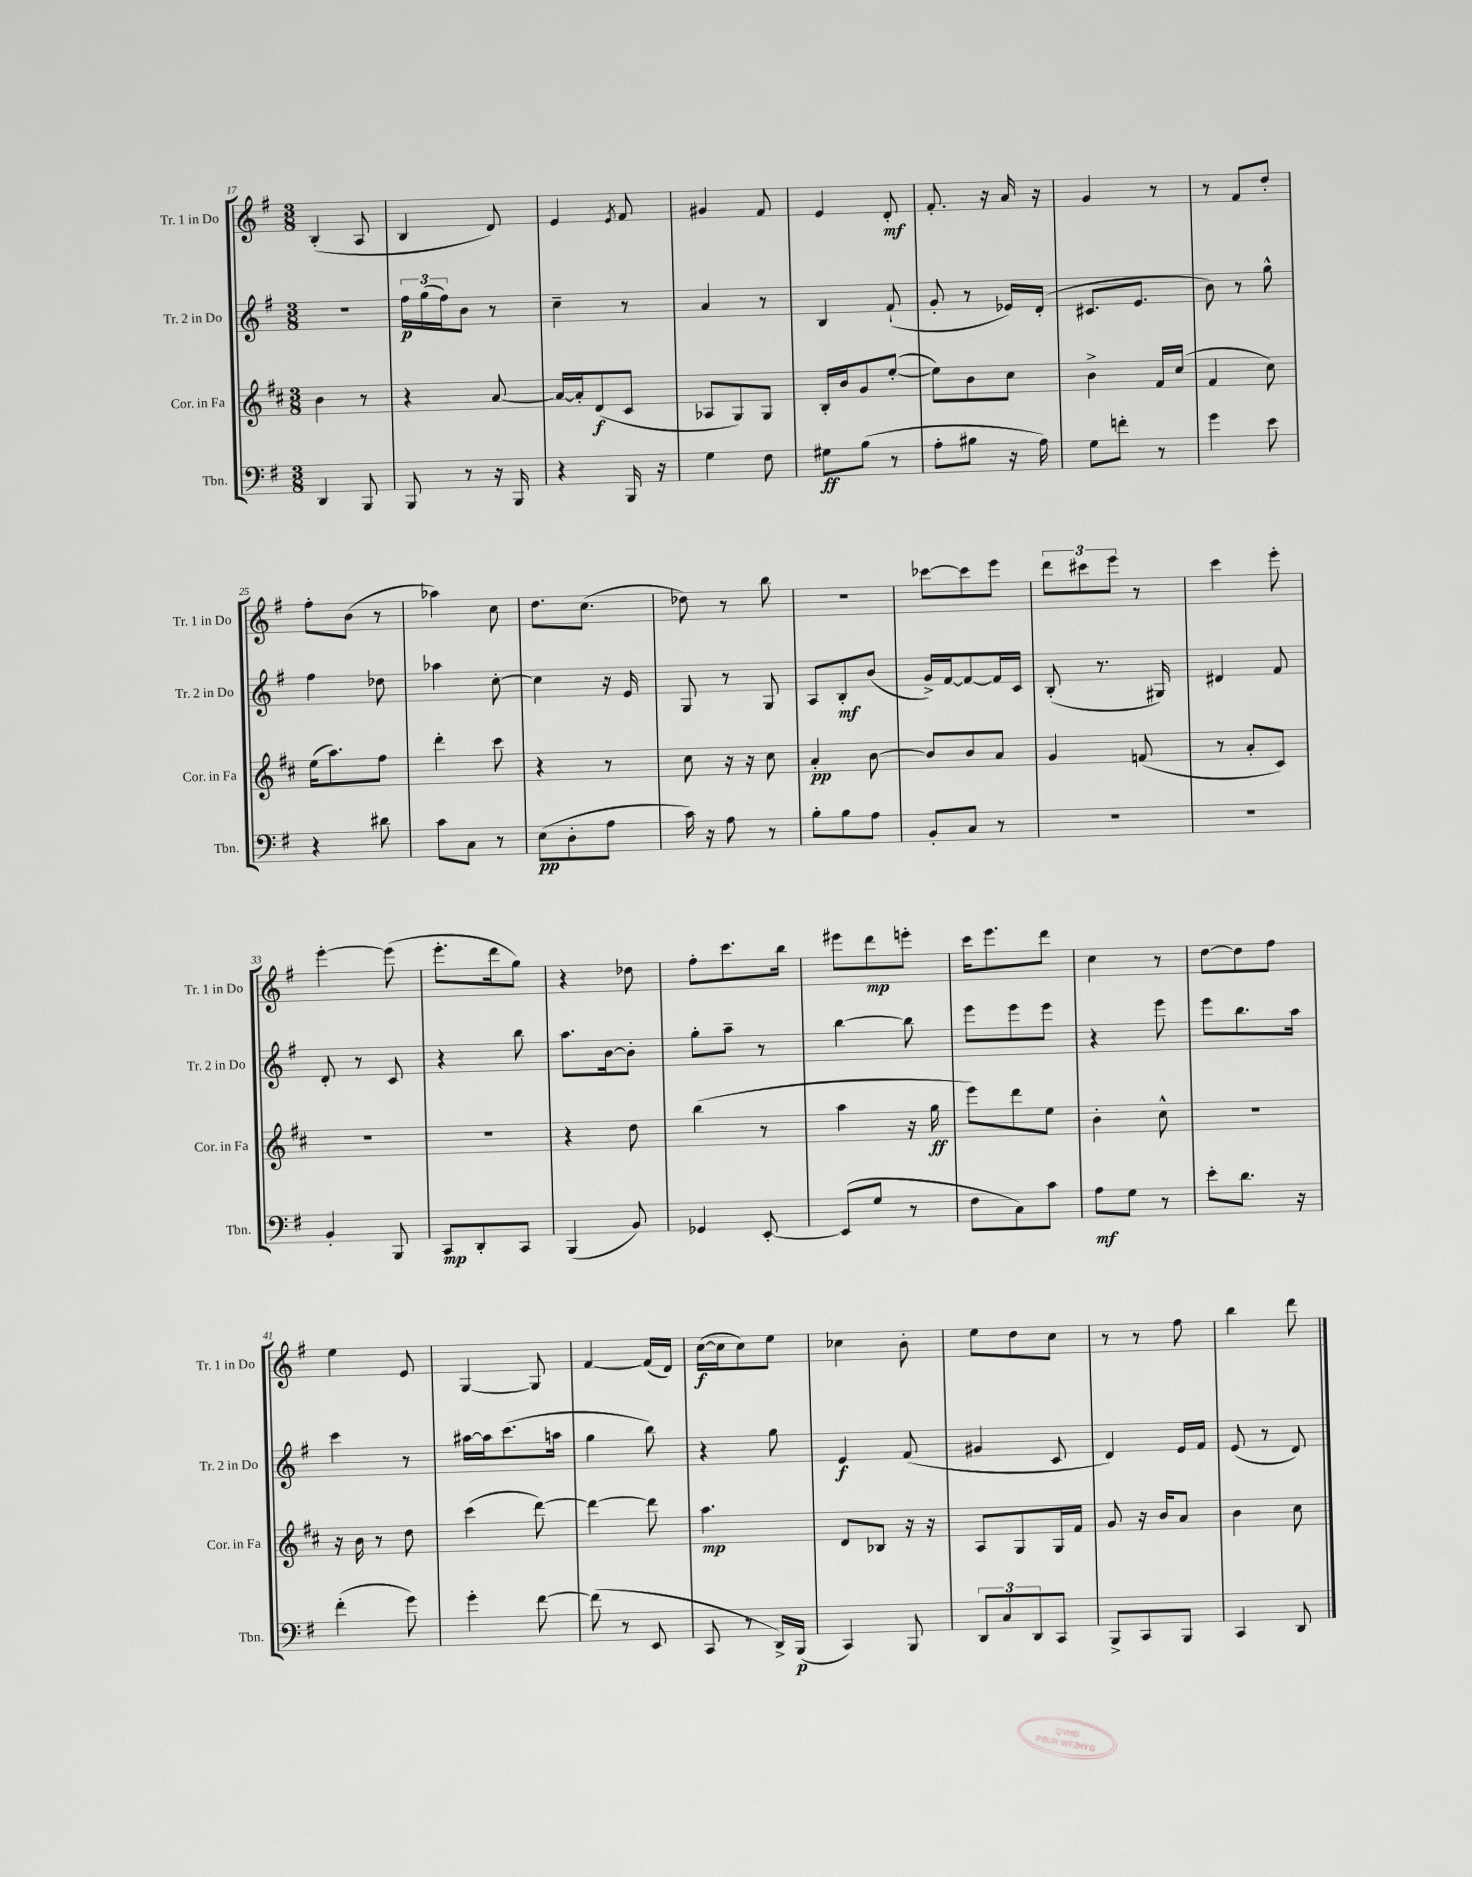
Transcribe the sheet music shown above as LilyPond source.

<<
\new StaffGroup <<
\new Staff = "s0" \with { instrumentName = "Tr. 1 in Do" shortInstrumentName = "Tr. 1 in Do" } {
    \clef treble \key g \major \numericTimeSignature \time 3/8
    b4-.( a8 |
    b4 d'8) |
    e'4 \acciaccatura { e'8 } fis'8 |
    gis'4 fis'8 |
    e'4 d'8-.\mf |
    fis'8.-. r16 a'16 r16 |
    g'4 r8 |
    r8 fis'8 d''8-. |
    fis''8-. b'8( r8 |
    aes''4) c''8 |
    d''8. c''8.( |
    des''8) r8 b''8 |
    r4. |
    ces'''8~ ces'''8 e'''8 |
    \tuplet 3/2 { d'''8 cis'''8 e'''8 } r8 |
    c'''4 e'''8-. |
    e'''4~-. e'''8( |
    e'''8.-. d'''16 g''8) |
    r4 des''8 |
    fis''8-. c'''8. b''16 |
    eis'''8 d'''8\mp e'''8-. |
    c'''16 e'''8. d'''8 |
    c''4 r8 |
    d''8~ d''8 fis''8 |
    e''4 e'8 |
    g4~ g8 |
    fis'4~ fis'16( d'16) |
    c''16~\f( c''16 c''8) e''8 |
    ces''4 b'8-. |
    e''8 d''8 c''8 |
    r8 r8 fis''8 |
    b''4 d'''8 \bar "|." |
}
\new Staff = "s1" \with { instrumentName = "Tr. 2 in Do" shortInstrumentName = "Tr. 2 in Do" } {
    \clef treble \key g \major \numericTimeSignature \time 3/8
    R4. |
    \tuplet 3/2 { fis''16\p g''16( fis''16) } b'8 r8 |
    c''4-- r8 |
    a'4 r8 |
    b4 fis'8-!( |
    g'8-. r8 ees'16) d'16-.( |
    cis'8. e'8. |
    b'8) r8 g''8-^ |
    fis''4 des''8 |
    aes''4 c''8~-. |
    c''4 r16 e'16 |
    g8 r8 g8 |
    a8 b8-.\mf b'8( |
    g'16->) fis'16~ fis'8~ fis'16 c'16 |
    b8-.( r8. gis16) |
    dis'4 fis'8 |
    d'8-. r8 c'8 |
    r4 b''8 |
    a''8. b'16~ b'8-. |
    g''8-. a''8-- r8 |
    b''4~ b''8 |
    e'''8 e'''8 e'''8 |
    r4 e'''8 |
    e'''8 b''8. a''16 |
    c'''4 r8 |
    ais''16~ ais''16 c'''8.( a''16 |
    g''4 b''8) |
    r4 g''8 |
    e'4\f fis'8( |
    gis'4 c'8 |
    d'4) e'16 fis'16 |
    e'8( r8 d'8) \bar "|." |
}
\new Staff = "s2" \with { instrumentName = "Cor. in Fa" shortInstrumentName = "Cor. in Fa" } {
    \clef treble \key d \major \numericTimeSignature \time 3/8
    b'4 r8 |
    r4 a'8~ |
    a'16~ a'16-. d'8\f( cis'8 |
    aes8 g8) g8 |
    b16-. b'16 g'8 e''8~-.( |
    e''8) b'8 cis''8 |
    b'4-> fis'16 cis''16( |
    fis'4 cis''8) |
    e''16( a''8.) fis''8 |
    d'''4-. cis'''8 |
    r4 r8 |
    cis''8 r16 r16 cis''8 |
    a'4-.\pp b'8~ |
    b'8 b'8 a'8 |
    g'4 f'8( |
    r8 a'8-. cis'8) |
    R4. |
    R4. |
    r4 d''8 |
    b''4( r8 |
    a''4 r16 g''16\ff |
    e'''8) d'''8 e''8 |
    b'4-. cis''8-^ |
    R4. |
    r16 b'16 r8 d''8 |
    cis'''4( d'''8~) |
    d'''4~ d'''8 |
    a''4.\mp |
    d'8 bes8 r16 r16 |
    a8 g8 g16 fis'16 |
    g'8 r16 b'16 a'8 |
    b'4 cis''8 \bar "|." |
}
\new Staff = "s3" \with { instrumentName = "Tbn." shortInstrumentName = "Tbn." } {
    \clef bass \key g \major \numericTimeSignature \time 3/8
    d,4 b,,8 |
    b,,8 r8 r16 b,,16 |
    r4 b,,16 r16 |
    g4 fis8 |
    gis8\ff b8( r8 |
    a8-. bis8 r16 a16) |
    g8 f'8-. r8 |
    g'4 e'8 |
    r4 dis'8 |
    c'8 c8 r8 |
    e8\pp( d8-. a8 |
    c'16) r16 a8 r8 |
    b8-. b8 a8 |
    b,8-. c8 r8 |
    R4. |
    R4. |
    b,4-. b,,8 |
    c,8\mp d,8-. c,8 |
    b,,4( b,8) |
    ges,4 e,8~-. |
    e,8( g8 r8 |
    fis8 c8) c'8 |
    a8\mf g8 r8 |
    e'8-. d'8. r16 |
    fis'4-.( g'8) |
    g'4-. fis'8~ |
    fis'8( r8 e,8 |
    c,8 r8 d,16->) b,,16\p( |
    c,4) b,,8 |
    \tuplet 3/2 { d,8 c8 d,8 } c,8 |
    b,,8-> c,8 b,,8 |
    c,4 d,8 \bar "|." |
}
>>
>>
\layout { \context { \Score currentBarNumber = #17 } }
